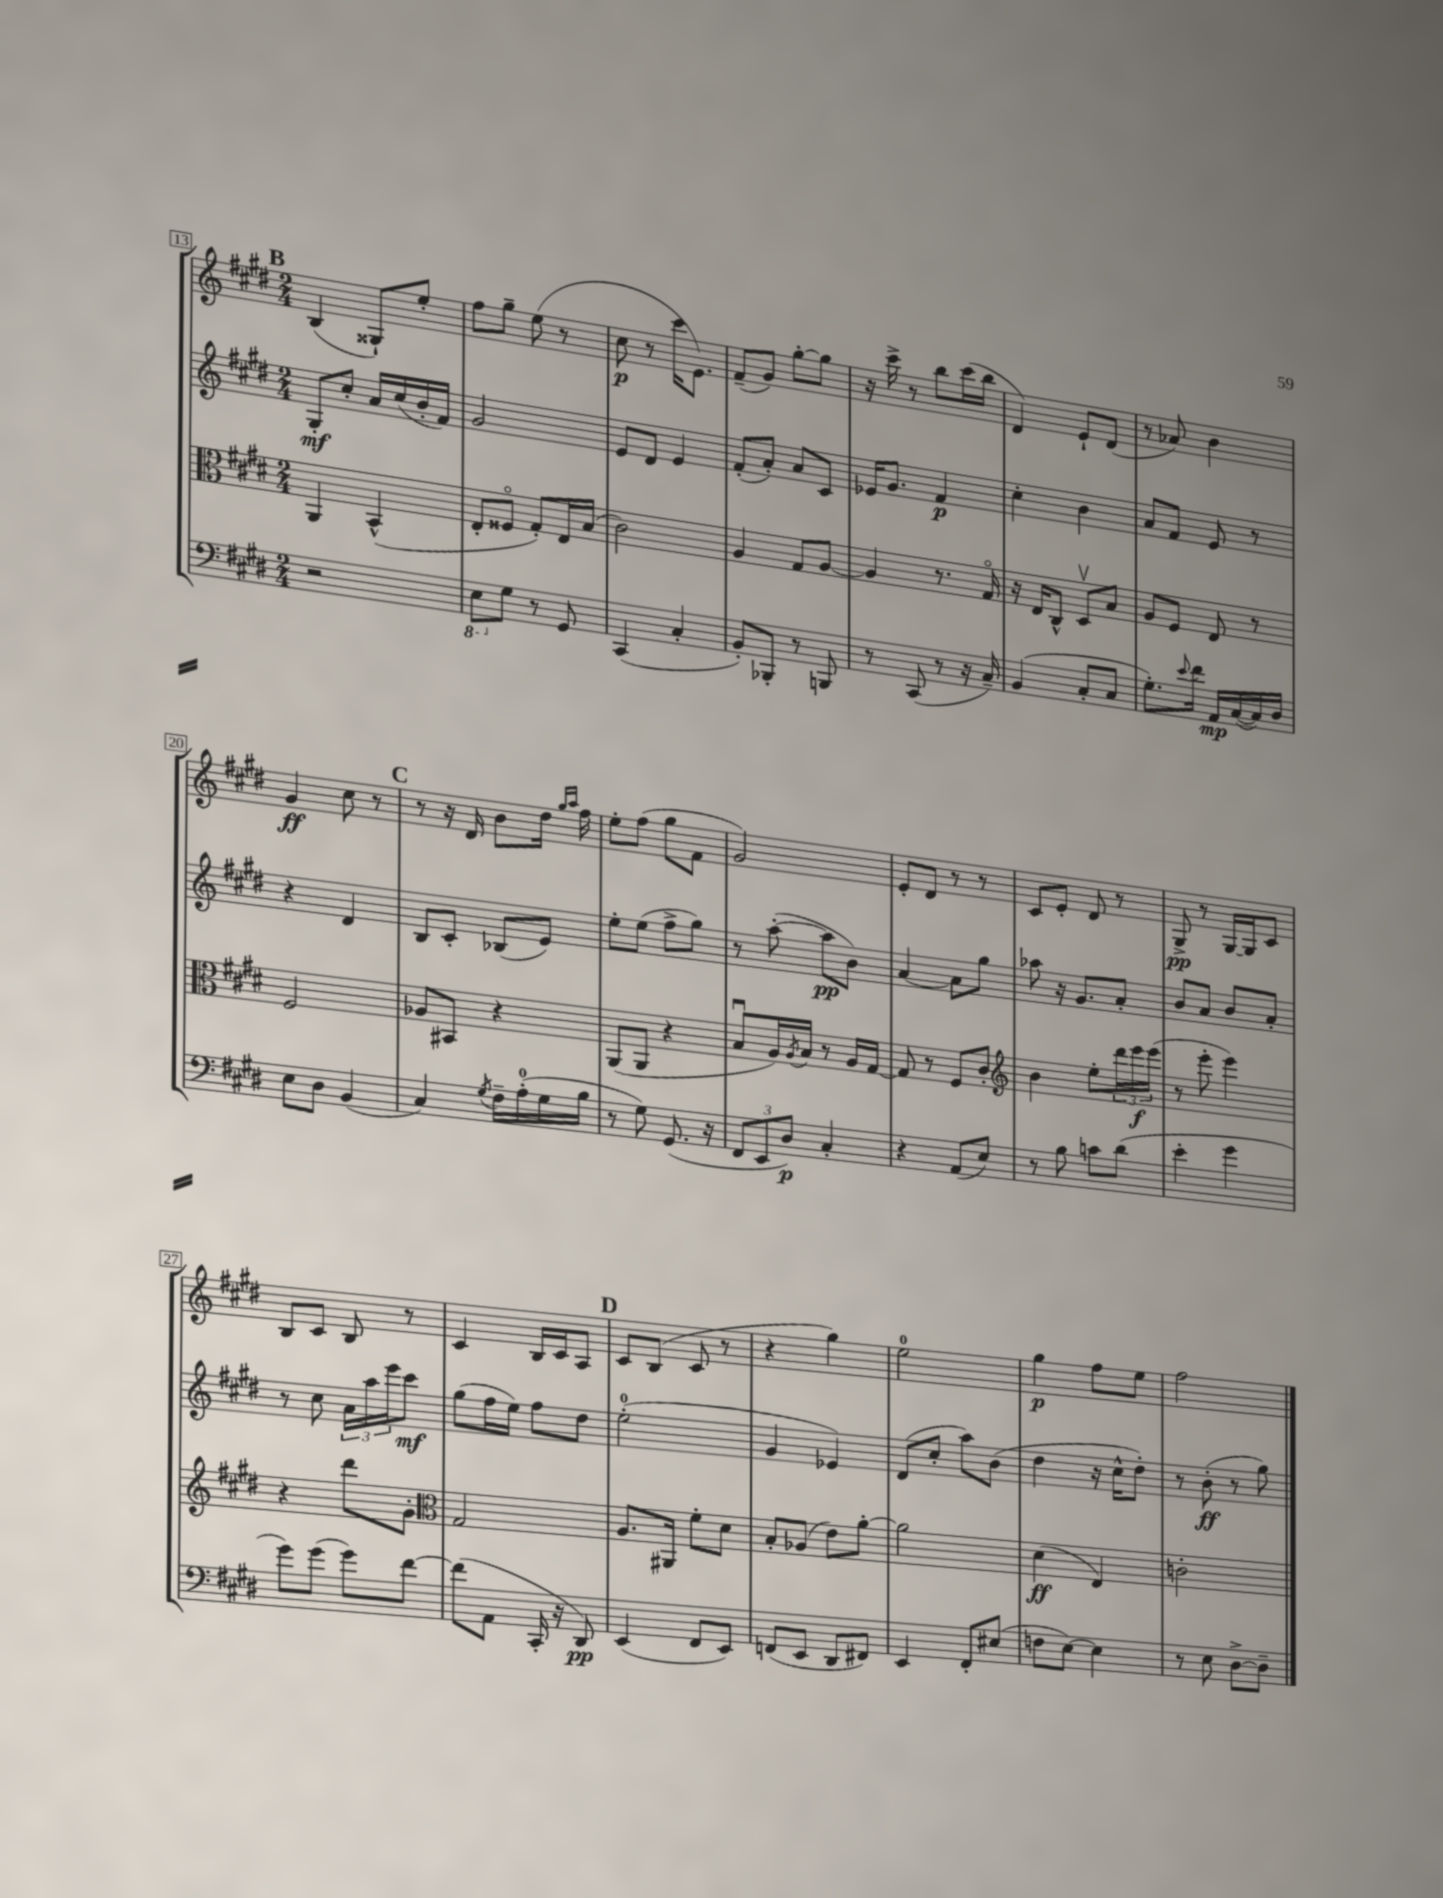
<<
\new StaffGroup <<
\new Staff = "s0" {
    \clef treble \key e \major \numericTimeSignature \time 2/4
    \mark \markup { \bold "B" } b4( gisis8-!) e''8-. |
    fis''8 gis''8-- e''8( r8 |
    cis''8\p r8 cis'''16 e'8.) |
    fis'8--( gis'8) gis''8~-. gis''8 |
    r16 cis'''16-> r8 b''8 cis'''16( b''16 |
    dis'4) e'8-! dis'8( |
    r8 aes'8) b'4 |
    gis'4\ff cis''8 r8 |
    \mark \markup { \bold "C" } r8 r16 dis'16 b'8 dis''16 \grace { gis''16 a''16 } fis''16 |
    e''8-. fis''8( gis''8 fis'8 |
    gis'2) |
    e'8-. dis'8 r8 r8 |
    cis'8 e'8-. dis'8 r8 |
    gis8->\pp r8 gis16~ gis16 cis'8 |
    b8 cis'8 b8 r8 |
    cis'4 b16 cis'16 a8 |
    \mark \markup { \bold "D" } cis'8 b8( cis'8 r8 |
    r4 gis''4) |
    e''2-0 |
    gis''4\p fis''8 e''8 |
    fis''2 \bar "|." |
}
\new Staff = "s1" {
    \clef treble \key e \major \numericTimeSignature \time 2/4
    \mark \markup { \bold "B" } gis8-.\mf cis''8-. a'16 cis''16( b'16-. fis'16) |
    gis'2 |
    e'8 dis'8 e'4 |
    fis'8-.( a'8-.) a'8 cis'8 |
    ees'16 gis'8. fis'4\p |
    cis''4-. b'4 |
    a'8 fis'8 e'8 r8 |
    r4 dis'4 |
    \mark \markup { \bold "C" } b8 cis'8-. bes8( e'8) |
    e''8-. e''8( fis''8-> gis''8) |
    r8 a''8~-.( a''8\pp b'8) |
    a'4~ a'8 gis''8 |
    aes''8 r16 gis'8. a'8-. |
    b'8 a'8 b'8 a'8-. |
    r8 cis''8 \tuplet 3/2 { a'16 a''16 e'''16 } cis'''8\mf |
    gis''8( fis''16 e''16) fis''8 dis''8 |
    \mark \markup { \bold "D" } e''2-0-.( |
    gis'4 ees'4) |
    dis'8( cis''8-. a''8) b'8( |
    dis''4 r16 cis''16-^ dis''8-.) |
    r8 b'8-.\ff( r8 gis''8) \bar "|." |
}
\new Staff = "s2" {
    \clef alto \key e \major \numericTimeSignature \time 2/4
    \mark \markup { \bold "B" } a,4 b,4-^( |
    e8-. fisis8\flageolet gis8-.) e16 b16( |
    cis'2) |
    a4 gis8 a8~ |
    a4 r8. gis16\flageolet |
    r16 e16 cis8-^ dis8\upbow b8 |
    a8 fis8 e8 r8 |
    fis2 |
    \mark \markup { \bold "C" } aes8 bis,8 r4 |
    a,8( a,8 r4 |
    b8\downbow a16) \acciaccatura { a8 } b16 r8 a16 gis16~ |
    gis8 r8 fis8 cis'8-. |
    \clef treble b'4 e''8-. \tuplet 3/2 { dis'''16 e'''16\f e'''16( } |
    r8 e'''8-. e'''4) |
    r4 dis'''8 gis'8-. |
    \clef alto gis2 |
    \mark \markup { \bold "D" } a8. ais,16 fis'8-. dis'8 |
    b8-. aes8( e'8) a'8~-. |
    a'2 |
    dis'4\ff( e4) |
    c'2-. \bar "|." |
}
\new Staff = "s3" {
    \clef bass \key e \major \numericTimeSignature \time 2/4
    \mark \markup { \bold "B" } r2 |
    \ottava #-1 e,8 \ottava #0 gis8 r8 gis,8 |
    cis,4( cis4-. |
    b,8-.) bes,,8-. r8 b,,8 |
    r8 cis,8( r8 r16 cis16--) |
    b,4( cis8-. cis8 |
    gis8.-.) \appoggiatura { e'8 } fis'16 a,16\mp cis16~( cis16) dis16 |
    e8 dis8 b,4( |
    \mark \markup { \bold "C" } cis4) \acciaccatura { gis8 } fis16-- a16-0-.( gis16 b16 |
    r8 gis8) gis,8.( r16 |
    \tuplet 3/2 { fis,8 e,8 dis8\p) } cis4-. |
    r4 a,8( e8) |
    r8 b8 c'8 dis'8( |
    e'4-. gis'4 |
    gis'8) gis'8( gis'8) fis'8~ |
    fis'8( a,8 cis,16-. r16 dis,8\pp) |
    \mark \markup { \bold "D" } e,4( fis,8 e,8) |
    f,8( e,8 dis,8 fis,8) |
    e,4 fis,8-. eis8( |
    f8 e8~) e4 |
    r8 e8 dis8~-> dis8-- \bar "|." |
}
>>
>>
\layout { \context { \Score currentBarNumber = #13 \override BarNumber.stencil = #(make-stencil-boxer 0.1 0.3 ly:text-interface::print) } }
